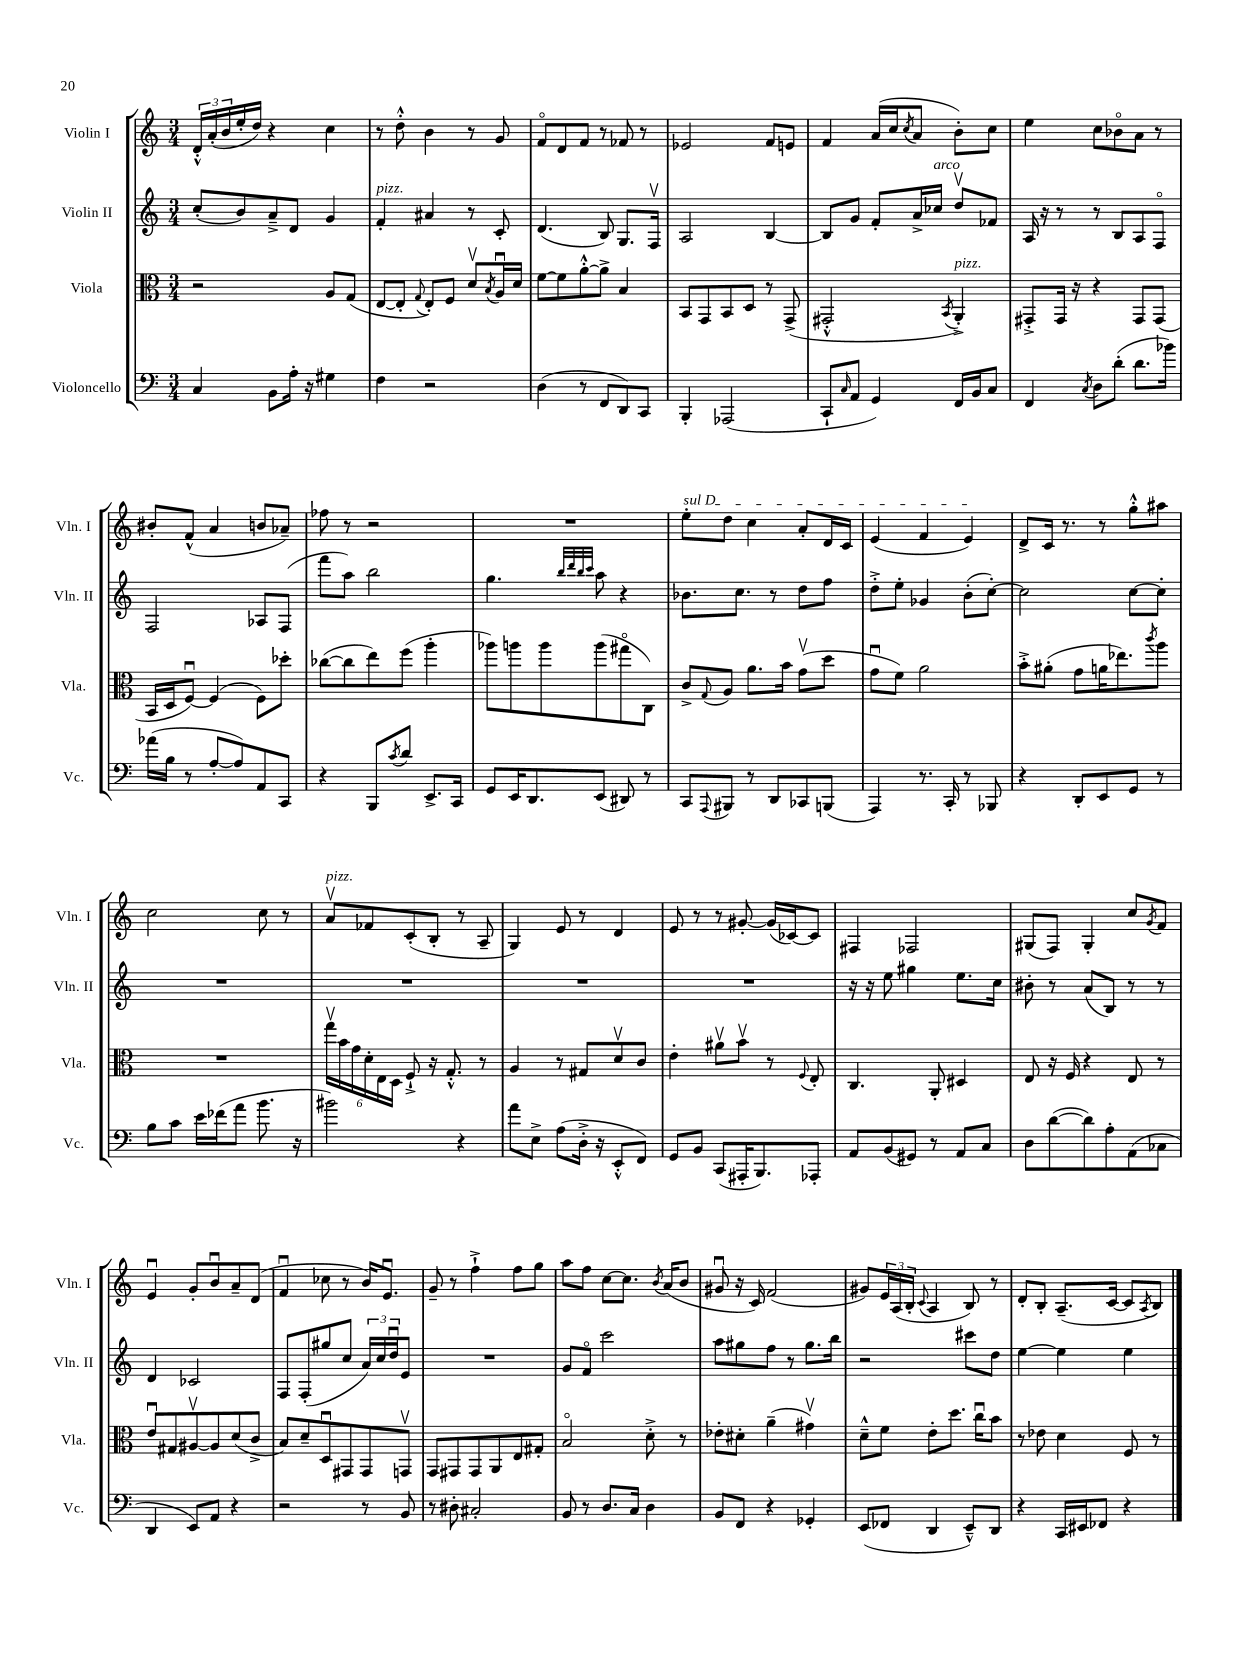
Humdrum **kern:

**kern	**kern	**kern	**kern
*staff4	*staff3	*staff2	*staff1
*clefF4	*clefC3	*clefG2	*clefG2
*k[]	*k[]	*k[]	*k[]
*M3/4	*M3/4	*M3/4	*M3/4
4C	2r	(8cc'	24d'^^
.	.	.	(24a'
.	.	.	24b
.	.	8b)	16ee'
.	.	.	16dd)
8BB	.	8a~^	4r
16A'	.	8d	.
16r	.	.	.
4G#	8A	4g	4cc
.	(8G	.	.
=	=	=	=
4F	[8E	4f'	8r
.	8E']	.	8dd'^^
.	8qqG	.	.
2r	8E')	4a#	4b
.	8F	.	.
.	8dv	8r	8r
.	8qB	.	.
.	16Au	8c'	8g
.	16d	.	.
=	=	=	=
(4D	[8f	(4.d	8fo
.	8f]	.	8d
8r	[8a'^^	.	8f
8FF	8a^]	8B)	8r
8DD)	4B	8.G	8f-
8CC	.	.	8r
.	.	16Fv	.
=	=	=	=
4BBB'	8BB	2A	2e-
.	8GG	.	.
(2AAA-	8BB	.	.
.	8D	.	.
.	8r	[4B	8f
.	(8GG^	.	8e
=	=	=	=
8CC`	2GG#'^^	8B]	4f
16qqC	.	.	.
8AA	.	8g	.
4GG)	.	8f'	(16a
.	.	.	16cc
.	.	.	8qcc
.	.	16a^	8a
.	.	16cc-	.
.	8qBB	.	.
16FF	4AA'^)	8ddv	8b')
16BB	.	.	.
8C	.	8f-	8cc
=	=	=	=
4FF	8GG#'^	16A	4ee
.	.	16r	.
.	16GG#	8r	.
.	16r	.	.
8qC	.	.	.
8D	4r	8r	8cc
(8d'	.	8B	8b-o
8.d	8GG#	8A	8a
.	(8GG#	8Fo	8r
16b-)	.	.	.
=	=	=	=
(16a-	16BB	2F	8b#'
16B	16D	.	.
8r	[8Fu)	.	(8f^^
[8A'	(4F]	.	4a
8A])	.	.	.
8AA	8F)	8A-	8b
8CC	8dd-'	(8F	8a-~)
=	=	=	=
4r	([8cc-	8fff	8ff-
.	8cc-]	8aa)	8r
8BBB	8ee)	2bb	2r
8qc	.	.	.
8d	(8ff	.	.
8.EE^	4aa'	.	.
16CC	.	.	.
=	=	=	=
8GG	8aa-)	4.gg	2.r
16EE	8aa	.	.
8.DD	.	.	.
.	8aa	.	.
.	.	32qqbb	.
.	.	32qqddd	.
.	.	32qqbb	.
.	.	32qqccc	.
(8EE	(8aa	8aa	.
8DD#)	8gg#o	4r	.
8r	8C)	.	.
=	=	=	=
8CC	8c^	8.b-	8ee'
8qqAAA	8qqG	.	.
8BBB#	8A	.	8dd
.	.	8.cc	.
8r	8.a	.	4cc
8DD	.	8r	.
.	16b	.	.
8CC-	(8gv	8dd	8a'
(8BBB	8dd	8ff	16d
.	.	.	16c
=	=	=	=
4AAA)	8gu	8dd'^	(4e
.	8f)	8ee'	.
8.r	2a	4g-	4f
16CC'	.	.	.
8r	.	(8b'	4e)
8BBB-	.	[8cc')	.
=	=	=	=
4r	8b'^	2cc]	8d^
.	(8a#'	.	16c
.	.	.	8.r
8DD'	8g	.	.
8EE	16a	.	8r
.	8.ee-)	.	.
8GG	.	[8cc	8gg'^^
.	8qccc	.	.
8r	8aa	8cc']	8aa#
=	=	=	=
8B	2.r	2.r	2cc
8c	.	.	.
16e	.	.	.
(16f-	.	.	.
8a	.	.	.
8.b	.	.	8cc
.	.	.	8r
16r	.	.	.
=	=	=	=
2b#)	24ggv	2.r	8av
.	24b	.	.
.	24g	.	.
.	24d'	.	8f-
.	24E	.	.
.	24D	.	.
.	8F`^	.	(8c'
.	16r	.	8B'
.	8.G'^^	.	.
4r	.	.	8r
.	8r	.	8A~
=	=	=	=
8a	4A	2.r	4G)
8E^	.	.	.
(8A	8r	.	8e
16D'^	8G#	.	8r
16r	.	.	.
8EE'^^	8dv	.	4d
8FF)	8c	.	.
=	=	=	=
8GG	4e'	2.r	8e
8BB	.	.	8r
(8CC	8a#v	.	8r
16AAA#'	8bv	.	[8g#'
8.BBB)	.	.	.
.	8r	.	(16g#]
.	.	.	[16c-)
.	8qqF	.	.
8AAA-'	8E'	.	8c-]
=	=	=	=
8AA	4.C	16r	4F#
.	.	16r	.
(8BB	.	8ee	.
8GG#)	.	4gg#	2F-
8r	8AA'	.	.
8AA	4D#	8.ee	.
8C	.	.	.
.	.	16cc	.
=	=	=	=
8D	8E	8b#'	(8G#
([8d	16r	8r	8F)
.	16F	.	.
8d])	4r	(8a	4G#'
8A'	.	8B)	.
(8AA	8E	8r	8cc
.	.	.	8qg
8C-	8r	8r	8f
=	=	=	=
4DD	8eu	4d	4eu
.	8G#	.	.
8EE)	[8A#v	2c-	8g'
8AA	8A#]	.	8bu
4r	(8d	.	8a~
.	8c^	.	(8d
=	=	=	=
2r	8B)	8F	4fu
.	8d~	(8F'	.
.	8Du	8gg#	8cc-
.	8GG#	8cc	8r
8r	8GG#	24a)	16b)
.	.	24cc	.
.	.	.	8.eu
.	.	24ddu	.
8BB	8GGv	8e	.
=	=	=	=
8r	8GG	2.r	8g~
8D#'	8GG#	.	8r
2C#'	8GG#	.	4ff`^
.	8AA	.	.
.	8E	.	8ff
.	8G#'	.	8gg
=	=	=	=
8BB	2Bo	8g	8aa
8r	.	8fo	8ff
8.D	.	2ccc	[8cc
.	.	.	8.cc]
16C	.	.	.
4D	8d'^	.	.
.	.	.	8qb
.	.	.	(16a
.	8r	.	8b
=	=	=	=
8BB	8e-'	8aa	8g#u
8FF	8d#'	8gg#	16r
.	.	.	16c)
4r	(4a~	8ff	(2f
.	.	8r	.
4GG-'	4g#v)	8.gg#	.
.	.	16bb	.
=	=	=	=
(8EE	8d~^^	2r	8g#)
8FF-	8f	.	24e
.	.	.	(24A
.	.	.	24B'
.	.	.	8qqc
4DD	8e'	.	4A
.	8.dd	.	.
8EE~^^)	.	8ccc#	8B)
.	16ccu	.	.
8DD	8b	8dd	8r
=	=	=	=
4r	8r	[4ee	8d'
.	8e-	.	8B'
16CC	4d	4ee]	(8.A~
16EE#	.	.	.
8FF-	.	.	.
.	.	.	[16c
4r	8F	4ee	8c]
.	.	.	8qA
.	8r	.	8B)
==	==	==	==
*-	*-	*-	*-
